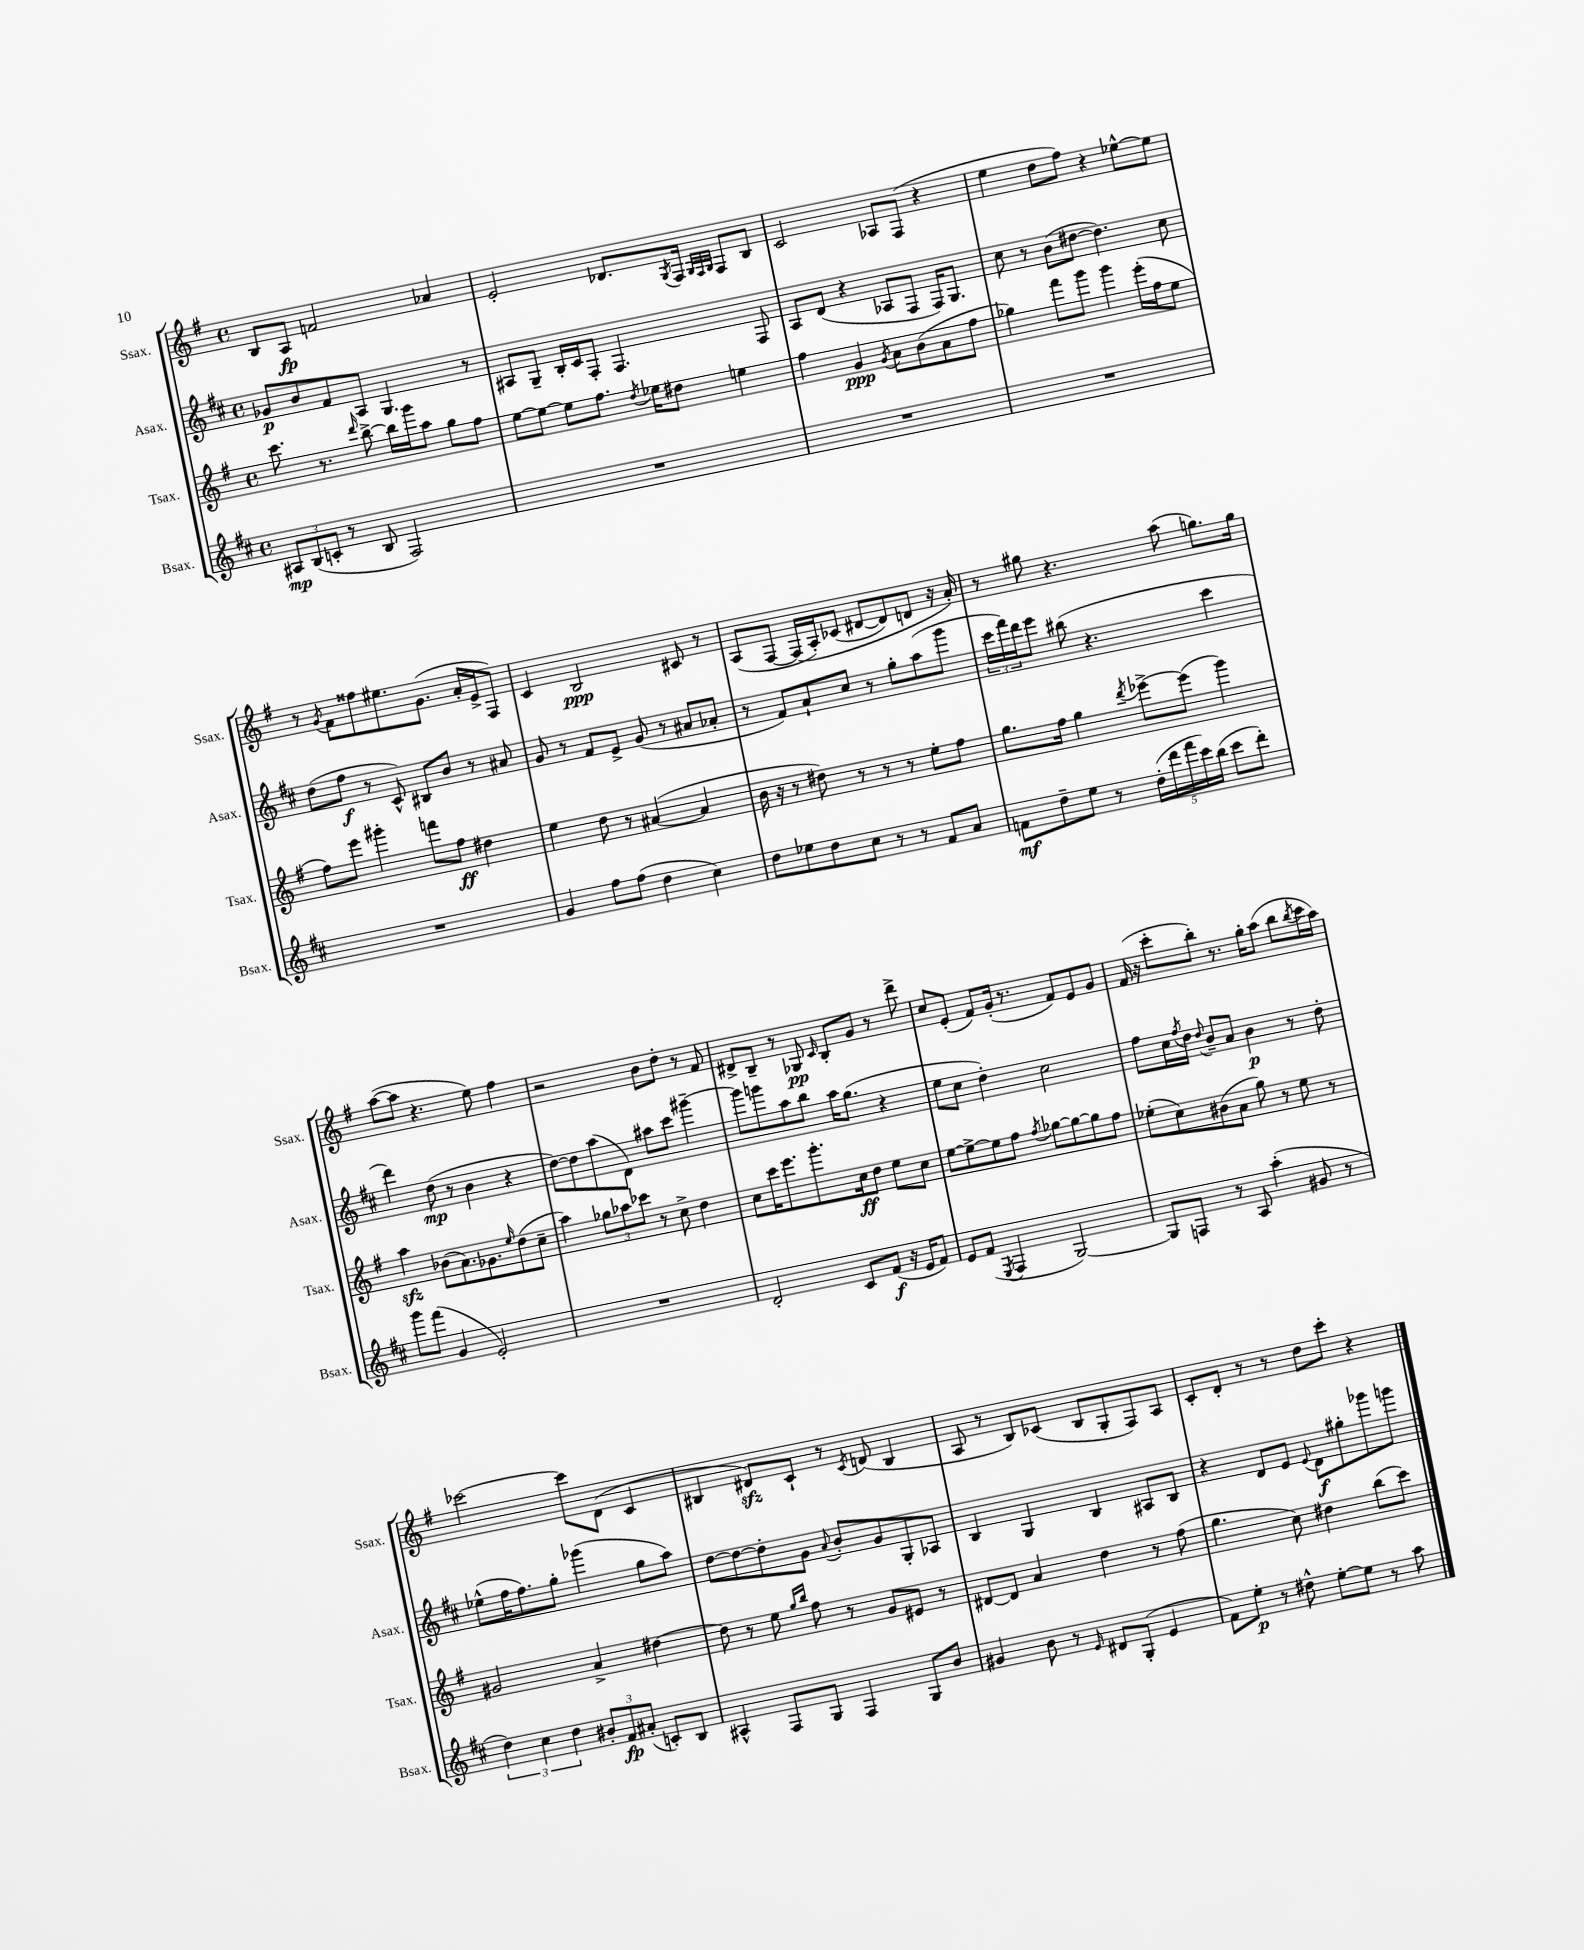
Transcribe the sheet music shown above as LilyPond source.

<<
\new StaffGroup <<
\new Staff = "s0" \with { instrumentName = "Ssax." shortInstrumentName = "Ssax." } {
    \clef treble \key g \major \defaultTimeSignature \time 4/4
    b8 a8\fp f'2 aes'4 |
    e'2-. des'8. \acciaccatura { g8 } fis16 \grace { g32 fis32 g32 } fis8 b8 |
    c'2 aes8 fis8( r4 |
    e''4 d''8 fis''8) r4 ees''8~-^ ees''8 |
    r8 \acciaccatura { g'8 } fis'8 fisis''8 eis''8. g'8.( a'16-. e'16-> fis8) |
    c'4 b2\ppp cis'8 r8 |
    a8( fis8~ fis16\( a16-.) ces'8( dis'8~ dis'8) d'8 r16 a'16-.\) |
    r8 gis''8 r4. a''8( g''8.) g''16 |
    a''8~( a''8 r4. e''8) fis''4 |
    r2 b'8 d''8-. r8 fis'8 |
    dis'8-> b8-- r8 ges8\pp \grace { c'16 } b8-. g'8 r8 d'''8-> |
    c''8 e'8-.( fis'8) g'16-.( r8. fis'8) e'8 g'8 |
    fis'16( r16 c'''8-. b''8-.) r8. g''16-. a''8( b''8 \acciaccatura { b''8 } c'''16 a''16) |
    ces'''2~ ces'''8 d'8( c'4 |
    bis4 dis'8\sfz) c'8-! r8 \acciaccatura { c'8 } d'8( bis4 |
    a8 r8 b8) ces'8( b8 g8-. fis8) a8 |
    c'8-. d'8-. r8 r8 d''8 c'''8-. r4 \bar "|." |
}
\new Staff = "s1" \with { instrumentName = "Asax." shortInstrumentName = "Asax." } {
    \clef treble \key d \major \defaultTimeSignature \time 4/4
    ges'8\p b'8 fis'8 a8 g4. r8 |
    ais8 g8-- b16-. cis'16 fis8-. fis4. fis8 |
    a8 d'8( r4 aes8 fis8 fis16) g8. |
    cis''8 r8 b'8( dis''8~ dis''4.) cis''8 |
    d''8( fis''8\f r8 cis'8-^) bis8 b'8 r8 ais'8 |
    g'8 r8 fis'8 e'8-> g'8( r8 ais'8 aes'8-. |
    r8 fis'8) a'8-! cis''8 r8 g''8-. a''8( g'''8 |
    \tuplet 3/2 { cis'''16 fis'''16) d'''16 } e'''8 bis''8( r4. cis'''4 |
    d'''4) d''8\mp( r8 b'4 r4 |
    d''8~) d''8 a''8( d'8) ais''8 cis'''8 gis'''4~-- |
    gis'''8 g'''8 a''8 b''8 a''16 g''8.( r4 |
    e''8 cis''8 d''4-.) cis''2 |
    fis''8 cis''16 \acciaccatura { fis''8 } d''16 \appoggiatura { d''8 } b'8-- a'8 b'4\p r8 d''8-. |
    ees''8-^( fis''16 fis''8.) g''8-. ges'''4( g''8 a''8) |
    d''8~ d''8~ d''8-. g'8 \appoggiatura { a'8 } b'8-. g'8 g8-. aes8 |
    b4 g4 b4 ais8 b8 |
    r4 d'8 e'8 \appoggiatura { e'8 } d'8\f gis''8-. ges'''8 g'''8 \bar "|." |
}
\new Staff = "s2" \with { instrumentName = "Tsax." shortInstrumentName = "Tsax." } {
    \clef treble \key g \major \defaultTimeSignature \time 4/4
    c'''8. r8. \grace { d'''16 } b''8~-> b''16 g'''16 a''8 g''8 fis''8 |
    e''8~ e''8~ e''8 fis''8. \acciaccatura { d''8 } ees''16 dis''8 e''4 |
    fis''4 g'4\ppp \acciaccatura { g'8 } a'8 b'8( a'8 fis''8 |
    ges''4) fis'''8 g'''8 g'''4 e'''16-.( fis''16 e''8 |
    fis''8) e'''8 gis'''4-. f'''8 fis''8\ff dis''4 |
    e''4 d''8 r8 ais'4~( ais'4 |
    b'16 r16 r8 dis''8) r8 r8 r8 e''8-. fis''8 |
    g''8. fis''16 g''4 \acciaccatura { d'''8 } ees'''8~-> ees'''8( g'''4) |
    a''4\sfz bes'8( a'8.) ges'8. \grace { e''16 } d''8( c''8-- |
    a''4) \tuplet 3/2 { ges''8 aes''8 ces'''8 } r8 c''8-> d''4 |
    c''8 c'''16 e'''8. g'''8.-. c''16\ff d''8 e''8 c''8 |
    e''8~ e''8~-> e''8 fis''8 \acciaccatura { fis''8 } ges''8~ ges''8~ ges''8 fis''8 |
    ees''8-.( c''8) bis'8( a'8 g''8) r8 ees''8 r8 |
    gis'2 a'4-> dis''4~ |
    dis''8 r8 e''8 \grace { g''16 b''16 } fis''8 r8 g'8 eis'8 r8 |
    dis'8~ dis'8 a'4 d''4 r8 fis''8( |
    g''4. c''8) dis''4 b''8( c'''8) \bar "|." |
}
\new Staff = "s3" \with { instrumentName = "Bsax." shortInstrumentName = "Bsax." } {
    \clef treble \key d \major \defaultTimeSignature \time 4/4
    \tuplet 3/2 { ais8\mp b8( c'8-. } r8 b8 fis2) |
    R1 |
    R1 |
    R1 |
    R1 |
    g'4 fis''8 fis''8( d''4 cis''4) |
    d''8 ees''8 d''8 cis''8 r8 r8 fis'8 a'8 |
    f'8\mf d''8-- e''8 r8 \tuplet 5/4 { d''16-.( d'''16 fis'''16 cis'''16) b''16( } cis'''8 d'''8-.) |
    g'''8 fis'''8( g'4 e'2-.) |
    R1 |
    d'2-. cis'8 fis'8\f( r16 e'16 fis'8) |
    e'8 fis'8( \acciaccatura { e8 } fis4 g2~) |
    g8 f8 r8 a8 a''4-.( gis'8 r8 |
    \tuplet 3/2 { d''4) cis''4 d''4 } \tuplet 3/2 { bis'8-. fis'8\fp ais'8-.( } c'8-.) b8 |
    ais4-^ fis8 g8 fis4 g8 b'8 |
    gis'4 b'8 r8 \grace { e'16 } dis'8 g8-.( e'4 |
    fis'8) e''8-.\p r8 dis''8-^ e''8~-. e''8 r8 a''8 \bar "|." |
}
>>
>>
\layout { \context { \Score \remove "Bar_number_engraver" } }
